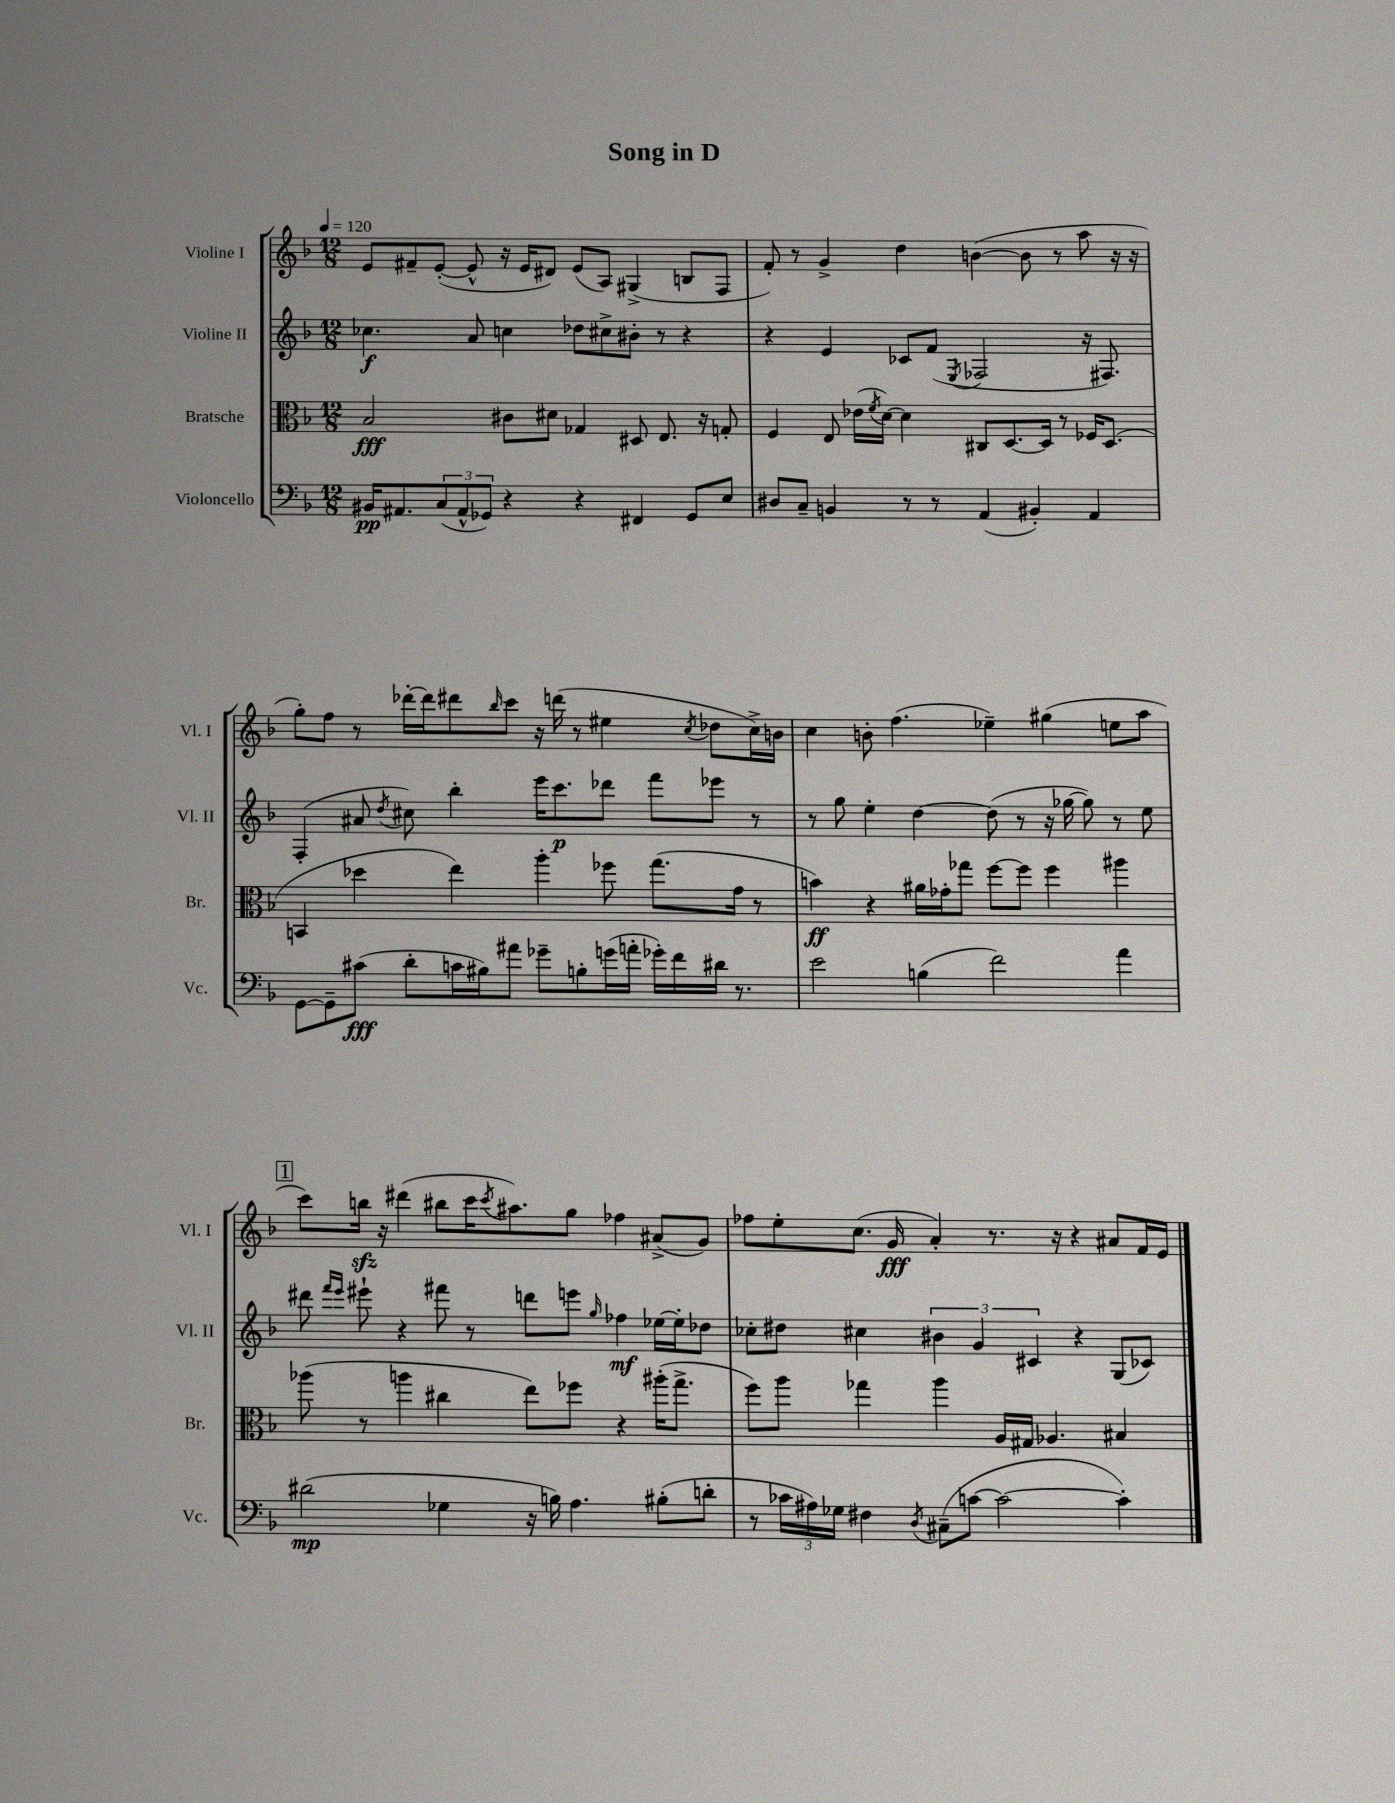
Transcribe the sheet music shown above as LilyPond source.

\header { title = "Song in D" }
<<
\new StaffGroup <<
\new Staff = "s0" \with { instrumentName = "Violine I" shortInstrumentName = "Vl. I" } {
    \clef treble \key f \major \numericTimeSignature \time 12/8 \tempo 4 = 120
    e'8 fis'8-- e'8~-.( e'8-^ r16 e'16 dis'8) e'8( a8) gis4->( b8 f8 |
    f'8-.) r8 g'4-> d''4 b'4~( b'8 r8 a''8 r16 r16 |
    g''8-.) f''8 r8 des'''16~-. des'''16 dis'''8 \grace { bes''16 } c'''8 r16 d'''16( r8 eis''4 \acciaccatura { c''8 } des''8 c''16->) b'16 |
    c''4 b'8-. f''4.( ees''4--) gis''4( e''8 a''8 |
    \mark \markup { \box "1" } c'''8) b''16\sfz r16 dis'''4( bis''8 c'''16 \acciaccatura { c'''8 } ais''8.) g''8 fes''4 ais'8->( g'8) |
    fes''8 e''8-. c''8.( g'16\fff a'4-.) r8. r16 r4 ais'8 f'16 e'16 \bar "|." |
}
\new Staff = "s1" \with { instrumentName = "Violine II" shortInstrumentName = "Vl. II" } {
    \clef treble \key f \major \numericTimeSignature \time 12/8
    ces''4.\f a'8 c''4 des''8 cis''8-> bis'8-. r8 r4 |
    r4 e'4 ces'8 f'8( \acciaccatura { e8 } fes2 r16 fis8.) |
    f4-.( ais'8 \acciaccatura { d''8 } cis''8) bes''4-. e'''16 c'''8.\p des'''8 f'''8 ees'''8 r8 |
    r8 g''8 e''4-. d''4~ d''8( r8 r16 ges''16~ ges''8) r8 e''8 |
    \mark \markup { \box "1" } dis'''8 \grace { f'''16 e'''16 } eis'''8-! r4 fis'''8 r8 d'''8 e'''8 \grace { g''16 } fes''4\mf ees''16~ ees''16-. des''8 |
    ces''8-. dis''8 cis''4 \tuplet 3/2 { bis'4 g'4 cis'4 } r4 g8( ces'8) \bar "|." |
}
\new Staff = "s2" \with { instrumentName = "Bratsche" shortInstrumentName = "Br." } {
    \clef alto \key f \major \numericTimeSignature \time 12/8
    bes2\fff cis'8 dis'8 ges4 dis8 e8. r16 g8-. |
    f4 e8 ees'16( \acciaccatura { f'8 } d'16~) d'4 cis8 d8.~ d16 r8 fes16 d8.( |
    b,4 des''4 e''4) a''4-. fes''8 g''8.( g'16 r8 |
    b'4\ff) r4 ais'16 ges'16-. ges''8 f''8~ f''8 f''4 ais''4 |
    \mark \markup { \box "1" } aes''8( r8 a''4 cis''4 e''8) fes''8 r4 ais''16-.( g''8.-> |
    f''8) a''8 ges''4 a''4 a16 gis16 aes4. bis4 \bar "|." |
}
\new Staff = "s3" \with { instrumentName = "Violoncello" shortInstrumentName = "Vc." } {
    \clef bass \key f \major \numericTimeSignature \time 12/8
    bis,16\pp ais,8. \tuplet 3/2 { c8( ais,8-^ ges,8) } r4 r4 fis,4 ges,8 e8 |
    dis8 c8-- b,4 r8 r8 a,4( bis,4-.) a,4 |
    g,8~ g,8-- cis'8\fff( d'8-. c'16 bis16) ais'8 ges'8-- b8-. g'16( a'16-. ges'16-.) f'16 dis'16 r8. |
    e'2 b4( f'2) a'4 |
    \mark \markup { \box "1" } dis'2\mp( ges4 r16 b16) a4. bis8-.( d'8-. |
    r8 \tuplet 3/2 { ces'16 ais16) ges16 } fis4 \acciaccatura { d8 } cis8--( c'8~ c'2~ c'4-.) \bar "|." |
}
>>
>>
\layout { \context { \Score \remove "Bar_number_engraver" } }
